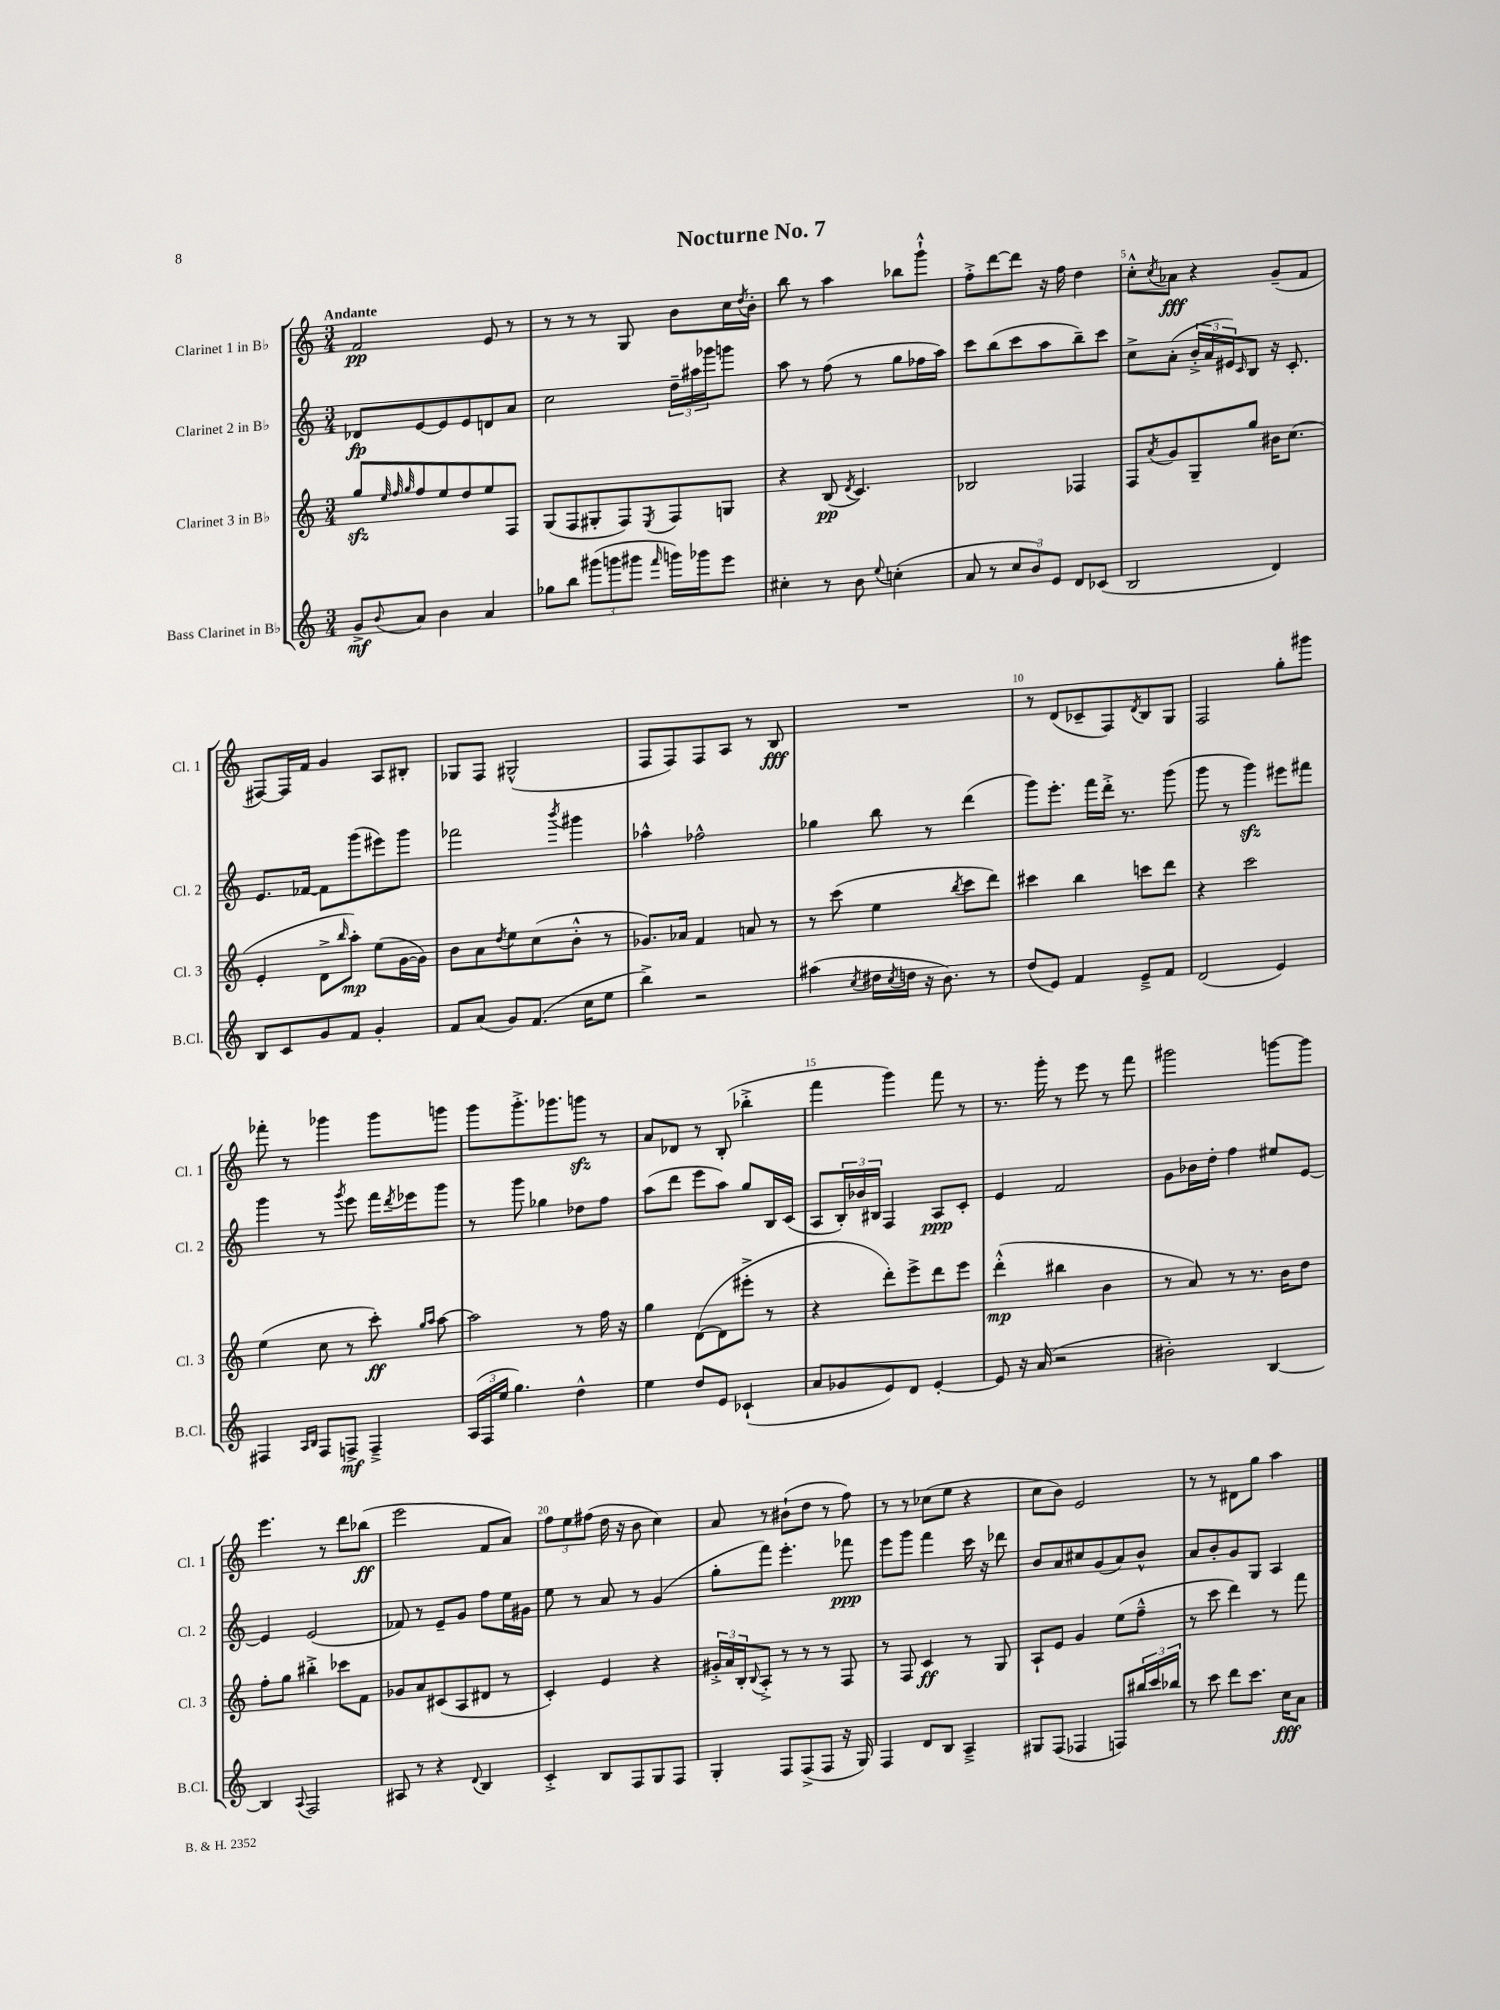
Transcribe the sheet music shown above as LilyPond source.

\header { title = "Nocturne No. 7" }
<<
\new StaffGroup <<
\new Staff = "s0" \with { instrumentName = "Clarinet 1 in Bb" shortInstrumentName = "Cl. 1" } {
    \clef treble \key c \major \numericTimeSignature \time 3/4 \tempo "Andante"
    f'2\pp e'8 r8 |
    r8 r8 r8 g8 b'8 c''16 \acciaccatura { d''8 } b'16-. |
    b''8 r8 a''4 bes''8 g'''8-!-^ |
    f''8-.-> d'''8~ d'''8 r16 f''16 d''4 |
    c''8-.-^ \acciaccatura { c''8 } aes'8\fff r4 g'8--( f'8 |
    fis8~) fis16 f'16 g'4 a8 bis8-. |
    ges8 f8 gis2-^( |
    f8 f8) f8 a8 r8 b8\fff |
    R2. |
    r8 d'8( ces'8-- f8) \acciaccatura { d'8 } b8 g8 |
    f2 g''8-. gis'''8 |
    fes'''8-. r8 ges'''4 ges'''8 g'''8 |
    g'''8 g'''8.-.-> ges'''8. g'''8\sfz r8 |
    a'8 des'8 r8 b8-.( bes''4-.-> |
    f'''4 g'''4) f'''8 r8 |
    r8. g'''16-. r8 e'''8 r8 f'''8 |
    gis'''2 g'''8~ g'''8 |
    e'''4. r8 d'''8 bes''8\ff( |
    e'''2 f'8 a'8) |
    \tuplet 3/2 { f''8 e''8 fis''8( } d''16 r16 b'8 c''4) |
    a'8 r8 bis'8-!( d''8 r8 f''8) |
    r8 r8 ces''8( e''8 r4 |
    c''8 b'8) e'2 |
    r8 r8 dis'8 g''8 a''4 \bar "|." |
}
\new Staff = "s1" \with { instrumentName = "Clarinet 2 in Bb" shortInstrumentName = "Cl. 2" } {
    \clef treble \key c \major \numericTimeSignature \time 3/4
    des'8\fp e'8~ e'8 e'8 d'8 a'8 |
    c''2 \tuplet 3/2 { d''16-- ais''16 ges'''16 } g'''8 |
    a''8 r8 f''8( r8 g''8 fes''16 a''16) |
    c'''8 b''8( c'''8 a''8 b''8--) c'''8 |
    c''8-> a'8-.( \tuplet 3/2 { b'16-.-> a'16 eis'16) } \grace { c'16 } b8 r16 c'8.-. |
    e'8. fes'16~ fes'8 g'''8( eis'''8) g'''8 |
    fes'''2 \acciaccatura { b'''8 } gis'''4 |
    aes''4-^ fes''2-^ |
    ges''4 b''8 r8 d'''4( |
    g'''8) e'''8.-. f'''16 d'''16-.-> r8. g'''8( |
    g'''8 r8 g'''4\sfz) eis'''8 fis'''8 |
    g'''4 r8 \acciaccatura { g'''8 } e'''8 f'''16 \acciaccatura { d'''8 } ees'''16 g'''8 |
    r8 g'''8 ges''4 des''8 f''8 |
    a''8( d'''8 e'''8 a''8) g''8 b16 c'16( |
    a8 \tuplet 3/2 { b16-.) bes'16 bis16 } f4 a8\ppp c'8-. |
    e'4 f'2 |
    g'8 bes'16 d''16-. f''4 eis''8 e'8~ |
    e'4 e'2( |
    fes'8) r8 e'8-- g'8 f''8 e''16 gis'16 |
    e''8 r8 a'8 r8 g'4( |
    g''8-. f'''8) e'''4.-. fes'''8\ppp |
    e'''8 g'''8 f'''4 c'''16 r16 des'''8 |
    b'8 a'8 cis''8 g'8( a'8) b'8-^ |
    a'8 b'8-. g'8 g8 a4 \bar "|." |
}
\new Staff = "s2" \with { instrumentName = "Clarinet 3 in Bb" shortInstrumentName = "Cl. 3" } {
    \clef treble \key c \major \numericTimeSignature \time 3/4
    g''8\sfz \grace { e''32 f''32 g''32 } f''8 e''8 d''8 e''8 f8 |
    g8( f8 gis8-. f8) \acciaccatura { e8 } f8 g8 |
    r4 b8\pp( \acciaccatura { d'8 } c'4.) |
    bes2 fes4 |
    f8 \acciaccatura { a'8 } g'8 g8-- g''8 bis'16 c''8.( |
    e'4-. d'8-> \grace { b''16 } a''8-.\mp) e''8( g'16~ g'16) |
    b'8 a'8 \acciaccatura { d''8 } e''8 c''8( b'8-.-^ r8 |
    ges'8.) aes'16 f'4 a'8 r8 |
    r8 c'''8( e''4 \acciaccatura { b''8 } c'''8 d'''8) |
    cis'''4 b''4 c'''8 d'''8 |
    r4 c'''2 |
    e''4( c''8 r8 c'''8-.\ff) \grace { g''16 a''16 } a''8~ |
    a''2 r8 f''16 r16 |
    g''4 d'8~( d'8 eis'''8-.-> r8 |
    r4 d'''8-.) e'''8-> d'''8 e'''8 |
    d'''4-.-^\mp( bis''4 b'4 |
    r8 a'8) r8 r8. b'16 d''8 |
    f''8-. g''8 bis''4-.-> ces'''8 f'8 |
    ges'8 a'8 cis'8( a8 dis'8 r8 |
    c'4-.) e'4 r4 |
    \tuplet 3/2 { gis'16-.-> a'16 b16-. } \appoggiatura { b8 } a8-.-> r8 r8 r8 f8 |
    r8 f8 c'4\ff r8 g8 |
    a8-! e'8 g'4 e''8( f''8---^ |
    r8 c'''8 d'''4) r8 f'''8 \bar "|." |
}
\new Staff = "s3" \with { instrumentName = "Bass Clarinet in Bb" shortInstrumentName = "B.Cl." } {
    \clef treble \key c \major \numericTimeSignature \time 3/4
    g'8->\mf \appoggiatura { b'8 } a'8 b'4 a'4 |
    ges''8 b''8 \tuplet 3/2 { gis'''8( g'''8 gis'''8 } \grace { f'''16 } g'''16) ges'''16 e'''8 |
    cis''4-. r8 b'8 \appoggiatura { e''8 } c''4-.( |
    a'8 r8 \tuplet 3/2 { c''8 b'8) e'8 } d'8 ces'8( |
    b2 d'4) |
    b8 c'8 g'8 f'8 g'4-. |
    f'8 a'8( g'8) f'8.( c''16 e''8 |
    b''4->) r2 |
    ais''4( \acciaccatura { c''8 } dis''16 \acciaccatura { c''8 } d''16 r16 b'8.) r8 |
    d''8( e'8) f'4 e'8---> f'8 |
    d'2( e'4) |
    fis4 \grace { a16 b16 } fis8 f8->\mf f4---> |
    \tuplet 3/2 { a16( f16 e''16 } g''4.) d''4-^ |
    e''4 d''8 e'8 ces'4-!( |
    a'8 ges'8 e'8) d'8 e'4~-. |
    e'8 r16 a'16( r2 |
    bis'2-.) b4~ |
    b4 \appoggiatura { a8 } f2 |
    ais8 r8 r4 \appoggiatura { d'8 } b4 |
    c'4-.-> b8 f8 g8 f8 |
    g4-. f8 f8->( f8 r16 g16) |
    f4 d'8 b8 a4---> |
    gis8 f8( fes4 f8) \tuplet 3/2 { bis''16 c'''16 bes''16 } |
    r8 c'''8 d'''8 c'''8. c''16\fff a'8 \bar "|." |
}
>>
>>
\layout { \context { \Score \override BarNumber.break-visibility = ##(#f #t #t) barNumberVisibility = #(every-nth-bar-number-visible 5) } }
